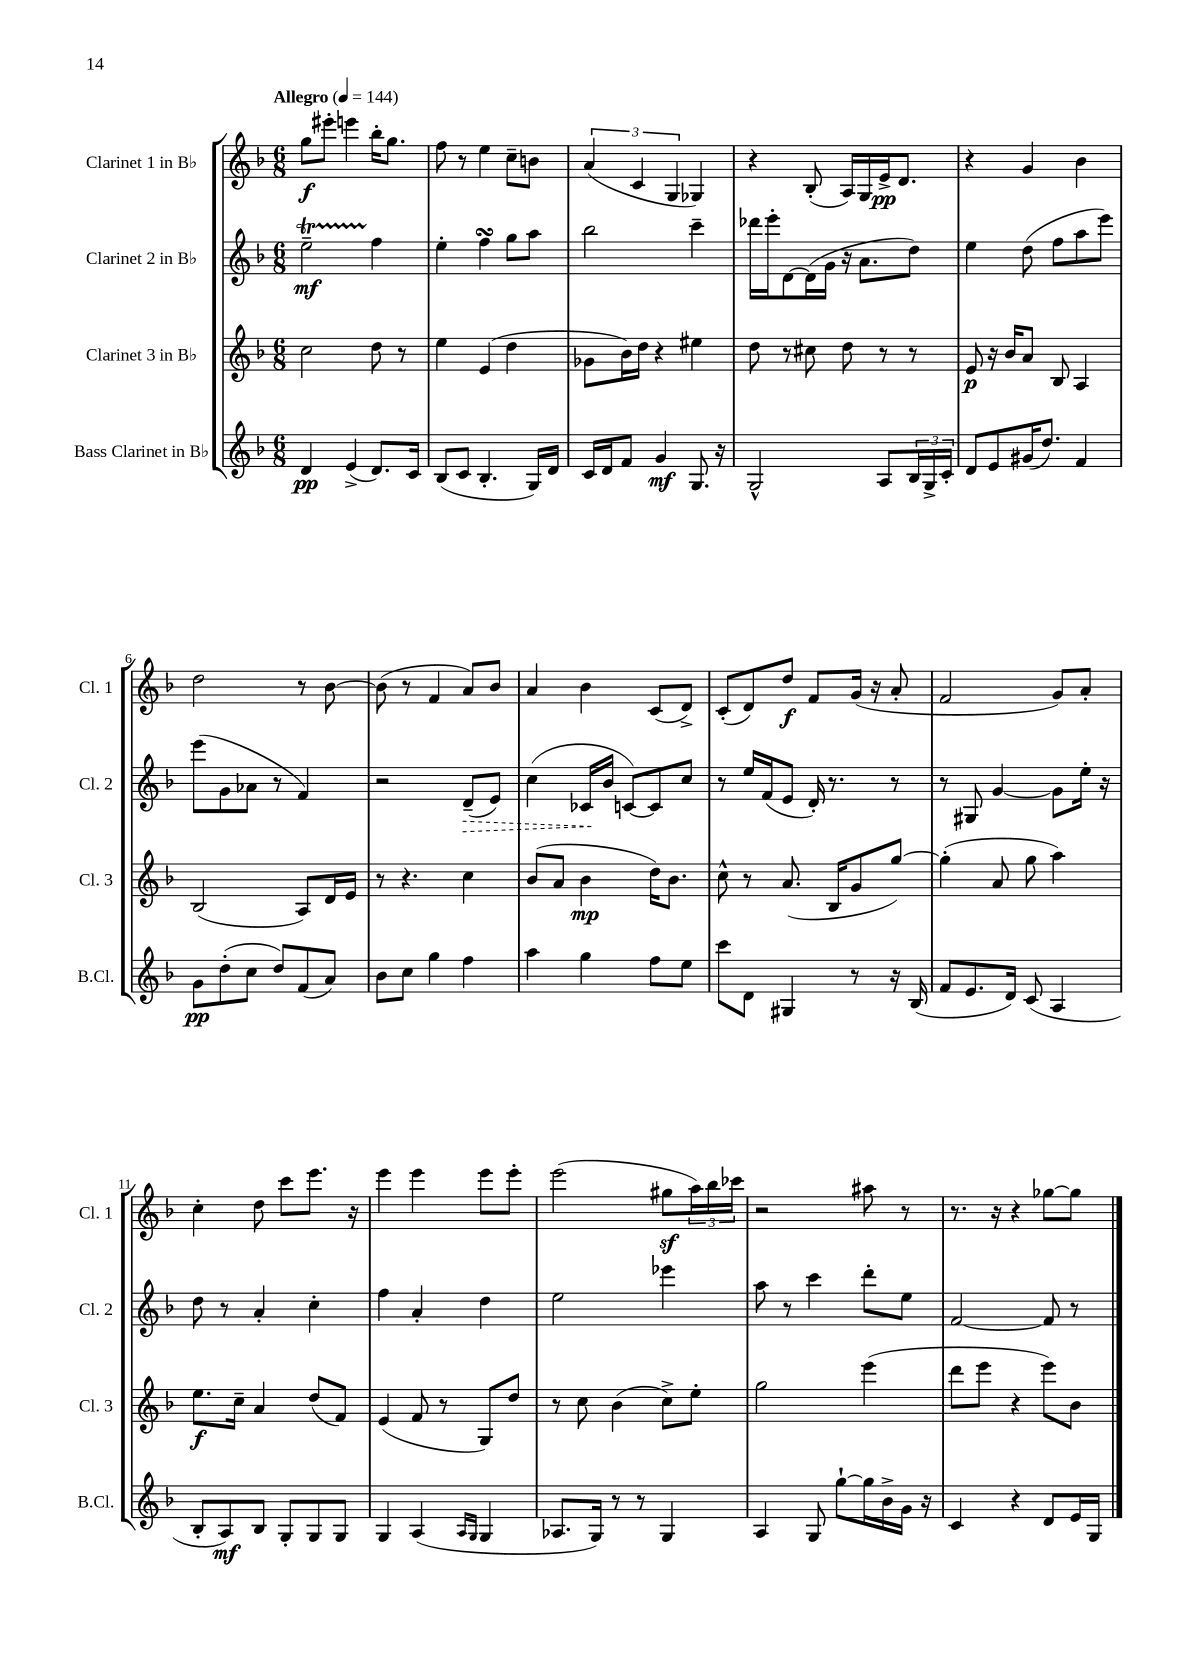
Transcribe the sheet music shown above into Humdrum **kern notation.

**kern	**kern	**kern	**kern
*staff4	*staff3	*staff2	*staff1
*clefG2	*clefG2	*clefG2	*clefG2
*k[b-]	*k[b-]	*k[b-]	*k[b-]
*M6/8	*M6/8	*M6/8	*M6/8
*MM144	*MM144	*MM144	*MM144
4d	2cc	2ee~	8gg
.	.	.	8eee#'
(4e^	.	.	4eee
8.d)	8dd	4ff	16bb-'
.	.	.	8.gg
.	8r	.	.
16c	.	.	.
=	=	=	=
(8B-	4ee	4ee'	8ff
8c	.	.	8r
4.B-'	(4e	4ff	4ee
.	4dd	8gg	8cc~
16G)	.	8aa	8b
16d	.	.	.
=	=	=	=
16c	8g-	2bb-	(6a
16d	.	.	.
8f	16b-)	.	.
.	.	.	6c
.	16dd	.	.
4g	4r	.	.
.	.	.	6G
8.G	4ee#	4ccc~	4G-)
16r	.	.	.
=	=	=	=
2G^^	8dd	16ddd-	4r
.	.	16eee'	.
.	8r	[8d	.
.	8cc#	(16d]	(8B-'
.	.	16g	.
.	8dd	16r	16A)
.	.	8.a	16G
8A	8r	.	16e^
.	.	.	8.d
24B-	8r	8dd)	.
24G^	.	.	.
24c'	.	.	.
=	=	=	=
8d	8e	4ee	4r
8e	16r	.	.
.	16b-	.	.
(16g#	8a	(8dd	4g
8.dd)	.	.	.
.	8B-	8ff	.
4f	4A	8aa	4b-
.	.	8eee)	.
=	=	=	=
8g	(2B-	(8eee	2dd
(8dd'	.	8g	.
8cc	.	8a-	.
8dd)	.	8r	.
(8f	8A)	4f)	8r
8a)	16d	.	[8b-
.	16e	.	.
=	=	=	=
8b-	8r	2r	(8b-]
8cc	4.r	.	8r
4gg	.	.	4f
4ff	4cc	(8d~	8a)
.	.	8e)	8b-
=	=	=	=
4aa	(8b-	(4cc	4a
.	8a	.	.
4gg	4b-	16c-	4b-
.	.	16b-	.
.	.	[8c)	.
8ff	16dd)	8c]	(8c
.	8.b-	.	.
8ee	.	8cc	8d^)
=	=	=	=
8ccc	8cc^^	8r	(8c'
8d	8r	16ee	8d)
.	.	(16f	.
4G#	(8.a	8e	8dd
.	.	16d')	8f
.	16B-	8.r	.
8r	8g	.	(16g
.	.	.	16r
16r	[8gg)	8r	8a'
(16B-	.	.	.
=	=	=	=
8f	(4gg']	8r	2f
8.e	.	8G#	.
.	8a	[4g	.
16d)	.	.	.
(8c	8gg	.	.
4A	4aa)	8g]	8g)
.	.	16ee'	8a'
.	.	16r	.
=	=	=	=
8B-'	8.ee	8dd	4cc'
8A)	.	8r	.
.	16cc~	.	.
8B-	4a	4a'	8dd
8G'	.	.	8ccc
8G	(8dd	4cc'	8.eee
8G	8f)	.	.
.	.	.	16r
=	=	=	=
4G	(4e	4ff	4eee
(4A	8f	4a'	4eee
.	8r	.	.
16qqA	.	.	.
16qqG	.	.	.
4G	8G)	4dd	8eee
.	8dd	.	8eee'
=	=	=	=
8.A-	8r	2ee	(2eee
.	8cc	.	.
16G)	.	.	.
8r	(4b-	.	.
8r	.	.	.
4G	8cc^)	4eee-	8gg#
.	8ee'	.	24aa)
.	.	.	24bb-
.	.	.	24ccc-
=	=	=	=
4A	2gg	8aa	2r
.	.	8r	.
8G	.	4ccc	.
[8gg`	.	.	.
16gg]	(4eee	8ddd'	8aa#
16b-^	.	.	.
16g	.	8ee	8r
16r	.	.	.
=	=	=	=
4c	8ddd	[2f	8.r
.	8eee	.	.
.	.	.	16r
4r	4r	.	4r
8d	8eee)	8f]	[8gg-
16e	8b-	8r	8gg-]
16G	.	.	.
==	==	==	==
*-	*-	*-	*-
